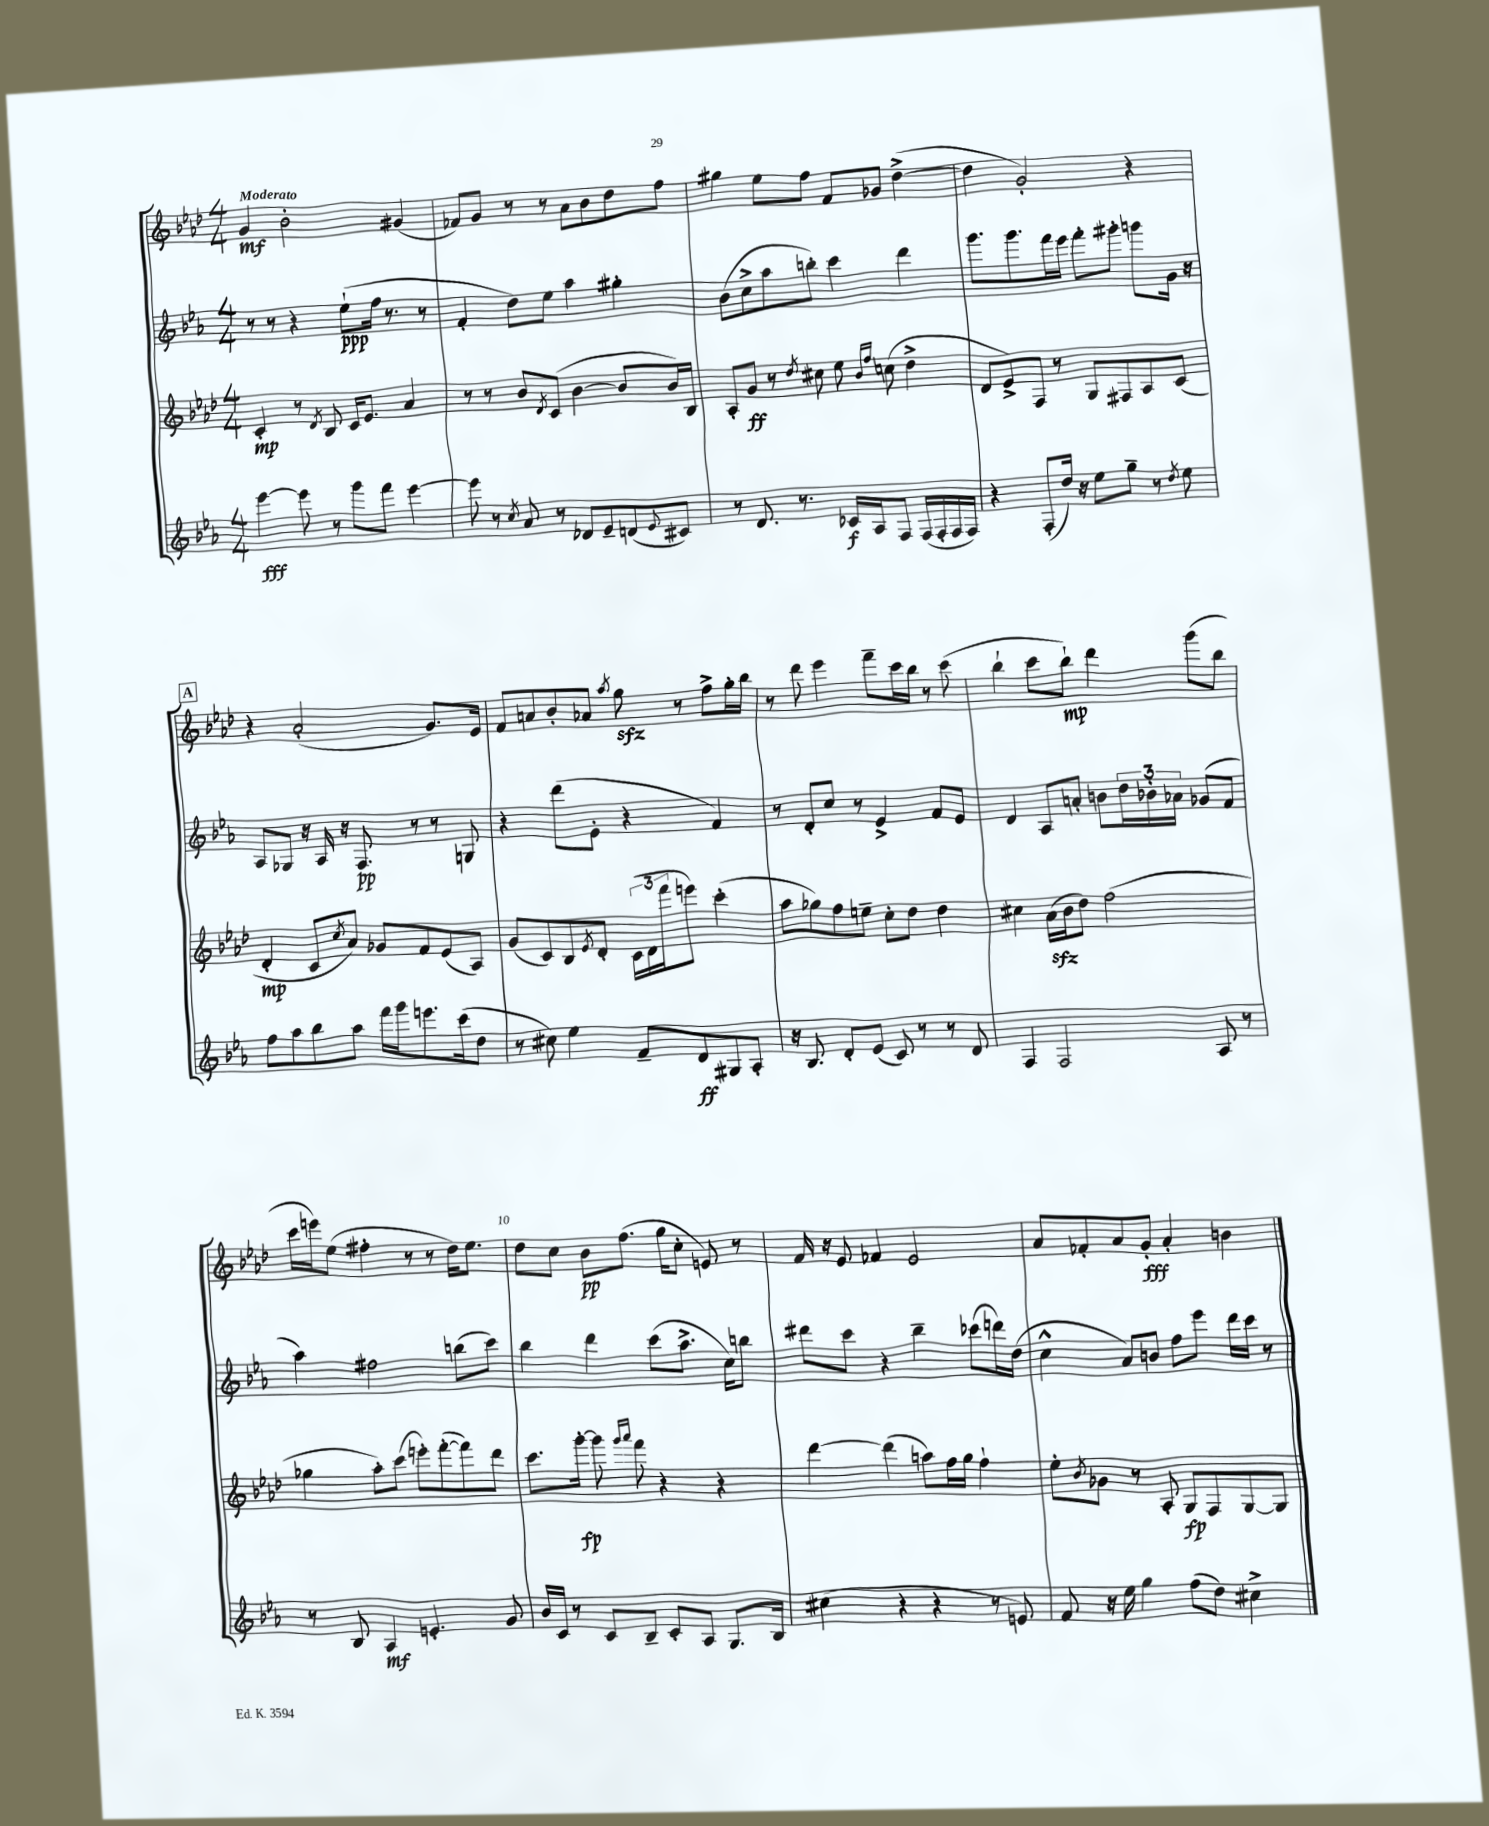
<<
\new StaffGroup <<
\new Staff = "s0" {
    \clef treble \key aes \major \numericTimeSignature \time 4/4 \tempo "Moderato"
    g'4\mf bes'2-. gis'4( |
    fes'8) g'8 r8 r8 aes'8 bes'8 des''8 f''8 |
    gis''4 ees''8 f''8 f'8 ges'8 des''4~->( |
    des''4 g'2-.) r4 |
    \mark \markup { \box "A" } r4 aes'2-.( g'8.) ees'16 |
    f'8 a'8 bes'8-. aes'8 \acciaccatura { aes''8 } g''8\sfz r8 f''8-> g''16-. bes''16 |
    r8 des'''8 ees'''4 f'''8-- c'''16 bes''16 r8 c'''8( |
    bes''4-! c'''8 bes''8-!\mp) des'''4 g'''8( bes''8 |
    c'''16 e'''16) ees''8( fis''4-. r8 r8 des''16) ees''8. |
    des''8 c''8 bes'8\pp f''8.( g''16 c''8-. e'8) r8 |
    f'16 r16 ees'8 fes'4 ees'2 |
    aes'8 fes'8-. aes'8 g'8-.\fff aes'4-. b'4 \bar "|." |
}
\new Staff = "s1" {
    \clef treble \key ees \major \numericTimeSignature \time 4/4
    r8 r8 r4 ees''8-!\ppp( f''16 r8. r8 |
    f'4-. d''8) ees''8 aes''4 gis''4-. |
    bes'8( c''8-> aes''8 b''8-.) c'''4 d'''4 |
    g'''8. g'''8. f'''16 ees'''16 f'''8-. gis'''8-. g'''8 g'16 r16 |
    \mark \markup { \box "A" } aes8 ges8 r16 aes16 r16 f8.\pp r8 r8 g8 |
    r4 d'''8( ees'8-. r4 f'4) |
    r8 d'8-. c''8 r8 ees'4-> f'8 ees'8 |
    d'4 aes8 a'8-. b'8 \tuplet 3/2 { d''16 bes'16-. aes'16 } ges'8( f'8 |
    aes''4) fis''2 b''8( c'''8) |
    bes''4 d'''4 c'''8( aes''8.-> c''16) b''8 |
    dis'''8 c'''8 r4 bes''4-- ces'''8( d'''16) d''16( |
    c''4-^ aes'8) b'8 f''8 ees'''8 d'''16 c'''16 r8 \bar "|." |
}
\new Staff = "s2" {
    \clef treble \key aes \major \numericTimeSignature \time 4/4
    c'4-.\mp r8 \acciaccatura { des'8 } bes8 c'16 ees'8. aes'4 |
    r8 r8 bes'8 \acciaccatura { des'8 } c'8( bes'4~ bes'8 bes'16) bes16 |
    aes8-. g'8\ff r8 \acciaccatura { des''8 } cis''8 ees''8 \grace { bes'16 f''16 } c''8( des''4-> |
    des'8 ees'8->) f8 r8 g8 fis8 aes8 c'8( |
    \mark \markup { \box "A" } des'4-.\mp c'8 \acciaccatura { c''8 } aes'8) ges'8 f'8 ees'8( aes8) |
    g'8( c'8) bes8 \acciaccatura { ees'8 } des'8-. \tuplet 3/2 { c'16( des'16 f'''16 } e'''8) c'''4-.( |
    aes''8 ges''8) f''8 e''8-- c''8-. des''8 des''4 |
    cis''4 aes'16\sfz( bes'16 des''8) f''2( |
    ges''4 aes''8-.) c'''8( e'''8-.) f'''8~-.( f'''8) des'''8 |
    c'''8. g'''16~-.\fp g'''8 \grace { g'''16 aes'''16 } f'''8 r4 r4 |
    des'''4~ des'''4( a''8) f''16 g''16 f''4-! |
    ees''8-. \acciaccatura { bes'8 } ges'8 r8 aes8-. g8\fp f8 g8~ g8 \bar "|." |
}
\new Staff = "s3" {
    \clef treble \key ees \major \numericTimeSignature \time 4/4
    ees'''4~\fff ees'''8 r8 g'''8 f'''8 ees'''4~ |
    ees'''8 r8 \acciaccatura { c''8 } aes'8 r8 des'8 ees'8-- d'8( \appoggiatura { ees'8 } cis'8) |
    r8 d'8. r8. ces'16\f aes16 f8 f16( f16-. f16 f16) |
    r4 f8-.( d''16) r16 ees''8 g''8-- r8 \acciaccatura { d''8 } ees''8 |
    \mark \markup { \box "A" } f''8 aes''8 bes''8 aes''8 f'''16 g'''16 e'''8. c'''16( d''8 |
    r8 cis''8) ees''4 f'8-- d'8\ff gis8 aes8-. |
    r16 bes8. d'8-. ees'8( c'8) r8 r8 d'8 |
    f4 f2 aes8 r8 |
    r8 bes8 aes4\mf e'4.-. g'8 |
    bes'16 c'16 r8 c'8 bes8-- c'8-. aes8 g8. bes16 |
    cis''4( r4 r4 r8 e'8) |
    f'8 r16 ees''16 g''4 f''8( d''8) cis''4-> \bar "|." |
}
>>
>>
\layout { \context { \Score \override BarNumber.break-visibility = ##(#f #t #t) barNumberVisibility = #(every-nth-bar-number-visible 5) } }
